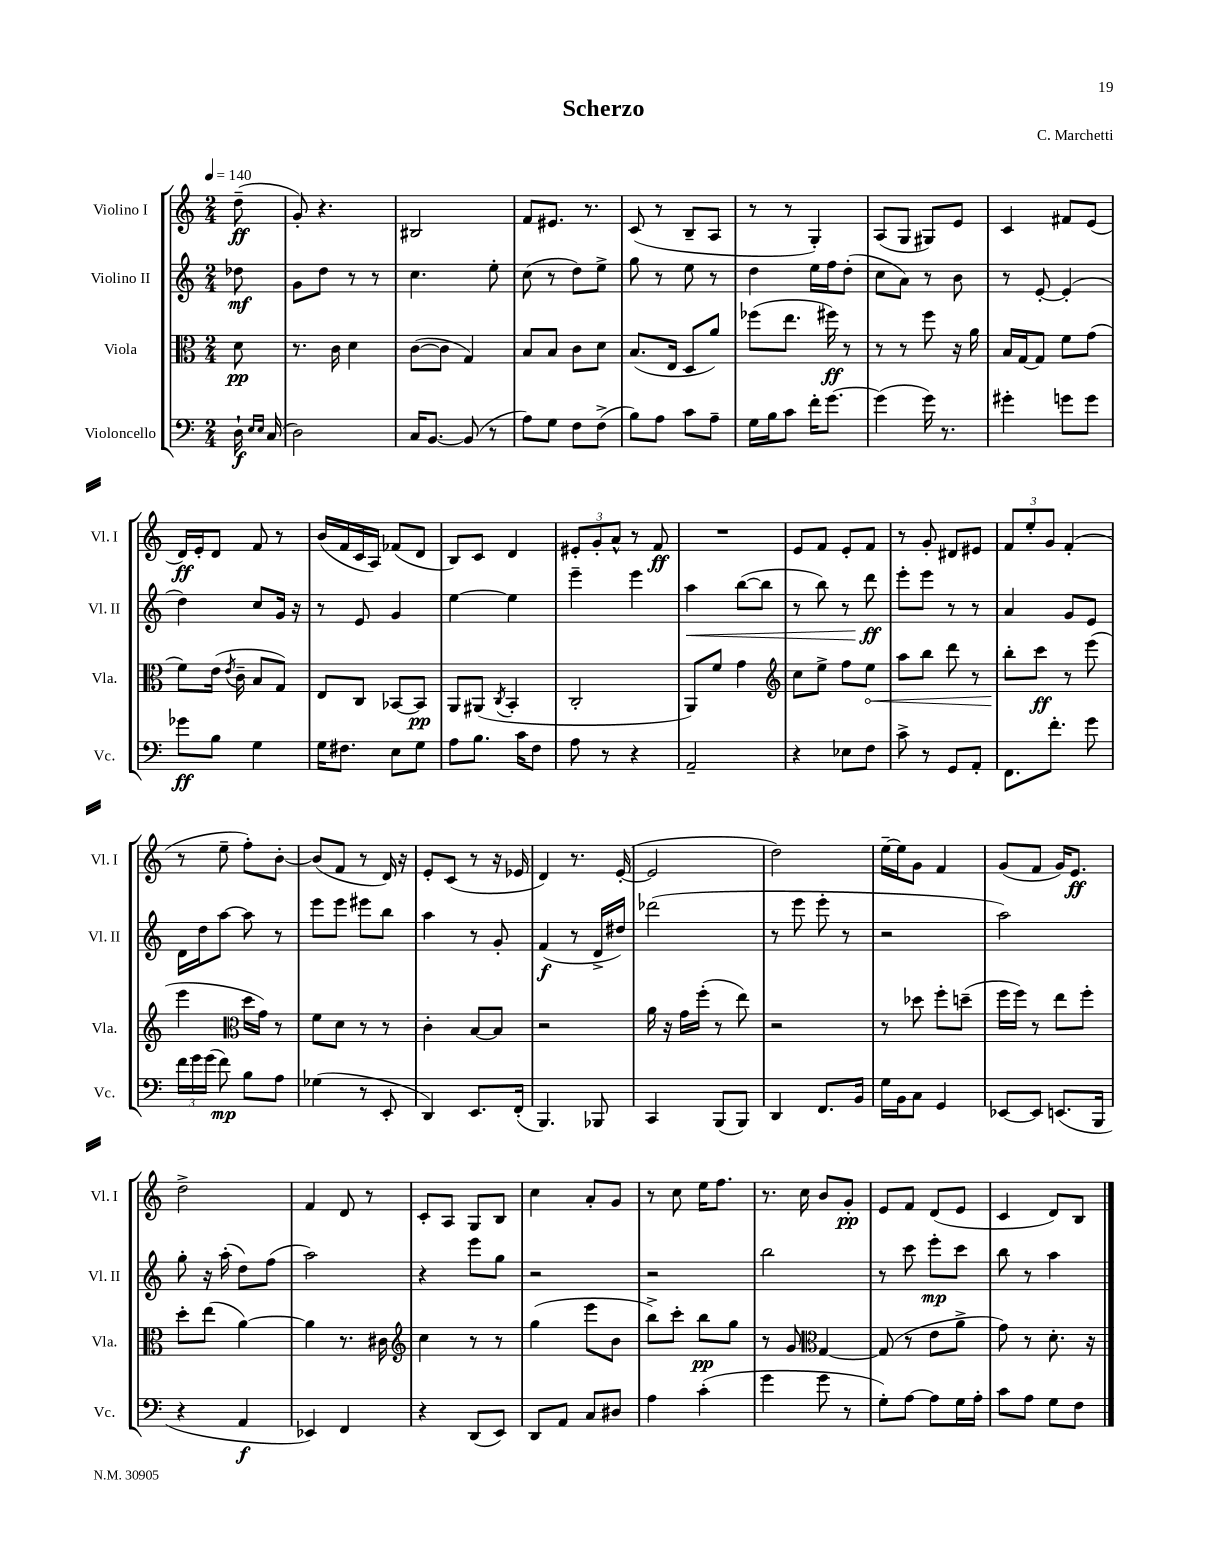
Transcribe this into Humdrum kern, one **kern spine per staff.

**kern	**kern	**kern	**kern
*staff4	*staff3	*staff2	*staff1
*clefF4	*clefC3	*clefG2	*clefG2
*k[]	*k[]	*k[]	*k[]
*M2/4	*M2/4	*M2/4	*M2/4
*MM140	*MM140	*MM140	*MM140
16D`\	8d\	8dd-\	(8dd~\
16qqE/LL	.	.	.
16qqE/JJ	.	.	.
(16C/	.	.	.
=	=	=	=
2D\)	8.r	8g\L	8g'/)
.	.	8dd\J	4.r
.	16c\	.	.
.	4d\	8r	.
.	.	8r	.
=	=	=	=
16C/LK	([8c\L	4.cc\	2B#/
[8.BB/J	.	.	.
.	8c\]J	.	.
(8BB/]	4G/)	.	.
8r	.	8ee'\	.
=	=	=	=
8A\L)	8B/L	(8cc\	8f/L
8G\J	8B/J	8r	8.e#/J
8F\L	8c\L	8dd\L)	.
.	.	.	8.r
(8F^\J	8d\J	8ee^\J	.
=	=	=	=
8B\L)	(8.B/L	8gg\	(8c/
8A\J	.	8r	8r
.	16E/Jk	.	.
8c\L	8D/L	8ee\	8B~/L
8A~\J	8a/J)	8r	8A/J
=	=	=	=
16G\LL	(8ff-\L	4dd\	8r
16B\J	.	.	.
8c\J	8.ee\J	.	8r
16f'\LK	.	16ee\LL	4G'/)
[8.g\J	16ff#\)	16ff\J	.
.	8r	(8dd'\J	.
=	=	=	=
(4g\]	8r	8cc\L	(8A/L
.	8r	8a\J)	8G/J
16g\)	8ff\	8r	8G#/L)
8.r	.	.	.
.	16r	8b\	8e/J
.	16a\	.	.
=	=	=	=
4g#'\	16B/LL	8r	4c/
.	[16G/J	.	.
.	8G/]J	[8e'/	.
8g\L	8f\L	(4e'/]	8f#/L
8g\J	(8g\J	.	(8e/J
=	=	=	=
8g-\L	8f\L)	4dd\)	16d/LL)
.	.	.	16e'/J
8B\J	(16e\Jk	.	8d/J
.	8qe/	.	.
.	16c~\	.	.
4G\	8B/L	8cc/L	8f/
.	8G/J)	16g/Jk	8r
.	.	16r	.
=	=	=	=
16G\LK	8E/L	8r	(16b/LL
8.F#\J	.	.	16f/
.	8C/J	8e/	16c/
.	.	.	16A/JJ)
8E\L	[8BB-/L	4g/	(8f-/L
8G\J	8BB-/]J	.	8d/J
=	=	=	=
8A\L	8AA/L	[4ee\	8B/L)
8.B\J	(8AA#/J	.	8c/J
.	8qC/	.	.
.	4BB'/	4ee\]	4d/
16c\LK	.	.	.
8F\J	.	.	.
=	=	=	=
8A\	2C'/	4eee~\	12e#'/L
.	.	.	12g'/
8r	.	.	.
.	.	.	12a^^/J
4r	.	4eee\	8r
.	.	.	8f/
=	=	=	=
2AA~/	8AA/L)	4aa\	2r
.	8f/J	.	.
.	4g\	([8bb\L	.
.	.	8bb\]J	.
=	=	=	=
*	*clefG2	*	*
4r	8cc\L	8r	8e/L
.	8ee^\J	8bb\)	8f/J
8E-\L	8ff\L	8r	8e'/L
8F\J	8ee\J	8ddd\	8f/J
=	=	=	=
8c^\	8aa\L	8eee'\L	8r
8r	8bb\J	8eee\J	8g'/
8GG/L	8ddd\	8r	8d#/L
8AA'/J	8r	8r	8e#/J
=	=	=	=
8.FF\L	8bb'\L	4a/	12f/L
.	.	.	12ee'/
.	8ccc\J	.	.
.	.	.	12g/J
8.f'\J	.	.	.
.	8r	8g/L	(4f'/
8g\	(8eee\	8e/J	.
=	=	=	=
24f\LL	4eee\	16d\LL	8r
24g\	.	.	.
.	.	16dd\J	.
(24g\JJ	.	.	.
8f\)	.	[8aa\J	8ee~\
*	*clefC3	*	*
8B\L	16dd\LL	8aa\]	8ff'\L)
.	16g\JJ)	.	.
8A\J	8r	8r	[8b'\J
=	=	=	=
(4G-\	8f\L	8eee\L	(8b/]L
.	8d\J	8eee\J	8f/J
8r	8r	8eee#\L	8r
8EE'/	8r	8bb\J	16d/)
.	.	.	16r
=	=	=	=
4DD/)	4c'\	4aa\	8e'/L
.	.	.	(8c/J
8.EE/L	[8B/L	8r	8r
.	8B/]J	8g'/	16r
(16FF'/Jk	.	.	16e-/
=	=	=	=
4.BBB/)	2r	(4f/	4d/)
.	.	8r	8.r
8BBB-/	.	16d^/LL	.
.	.	16dd#/JJ)	([16e'/
=	=	=	=
4CC/	16a\	(2ddd-\	2e/]
.	16r	.	.
.	16g\LL	.	.
.	(16ff'\JJ	.	.
(8BBB/L	8r	.	.
8BBB/J)	8ee\)	.	.
=	=	=	=
4DD/	2r	8r	2dd\)
.	.	8eee\	.
8.FF/L	.	8eee'\	.
.	.	8r	.
16BB/Jk	.	.	.
=	=	=	=
16G\LL	8r	2r	[16ee~\LL
16BB\J	.	.	16ee\]J
8C\J	8dd-\	.	8g\J
4GG/	8ff'\L	.	4f/
.	(8dd~\J	.	.
=	=	=	=
[8EE-/L	16ff\LL	2aa\)	(8g/L
.	16ff\JJ)	.	.
8EE-/]J	8r	.	8f/J
(8.EE/L	8ee\L	.	16g/LK)
.	.	.	8.e/J
.	8ff'\J	.	.
16BBB/Jk	.	.	.
=	=	=	=
4r	8dd'\L	8gg'\	2dd^\
.	(8ee\J	16r	.
.	.	(16aa'\	.
4AA/	[4a\)	8dd\L)	.
.	.	(8ff\J	.
=	=	=	=
4EE-/)	4a\]	2aa\)	4f/
4FF/	8.r	.	8d/
.	.	.	8r
.	16c#\	.	.
=	=	=	=
*	*clefG2	*	*
4r	4cc\	4r	8c'/L
.	.	.	8A/J
(8DD/L	8r	8eee\L	8G/L
8EE/J)	8r	8gg\J	8B/J
=	=	=	=
8DD/L	(4gg\	2r	4cc\
8AA/J	.	.	.
8C/L	8eee\L	.	8a'/L
8D#/J	8b\J	.	8g/J
=	=	=	=
4A\	8bb^\L)	2r	8r
.	8ccc'\J	.	8cc\
(4c'\	8bb\L	.	16ee\LK
.	.	.	8.ff\J
.	8gg\J	.	.
=	=	=	=
4g\	8r	2bb\	8.r
.	8g/	.	.
.	.	.	16cc\
*	*clefC3	*	*
8g\	[4G/	.	8b/L
8r	.	.	8g'/J
=	=	=	=
8G'\L)	(8G/]	8r	8e/L
[8A\J	8r	8ccc\	8f/J
8A\]L	8e\L	8eee'\L	(8d/L
16G\L	8a^\J	8ccc\J	8e/J
16A'\JJ	.	.	.
=	=	=	=
8c\L	8g\)	8bb\	4c/
8A\J	8r	8r	.
8G\L	8.d'\	4aa\	8d/L)
8F\J	.	.	8B/J
.	16r	.	.
==	==	==	==
*-	*-	*-	*-
